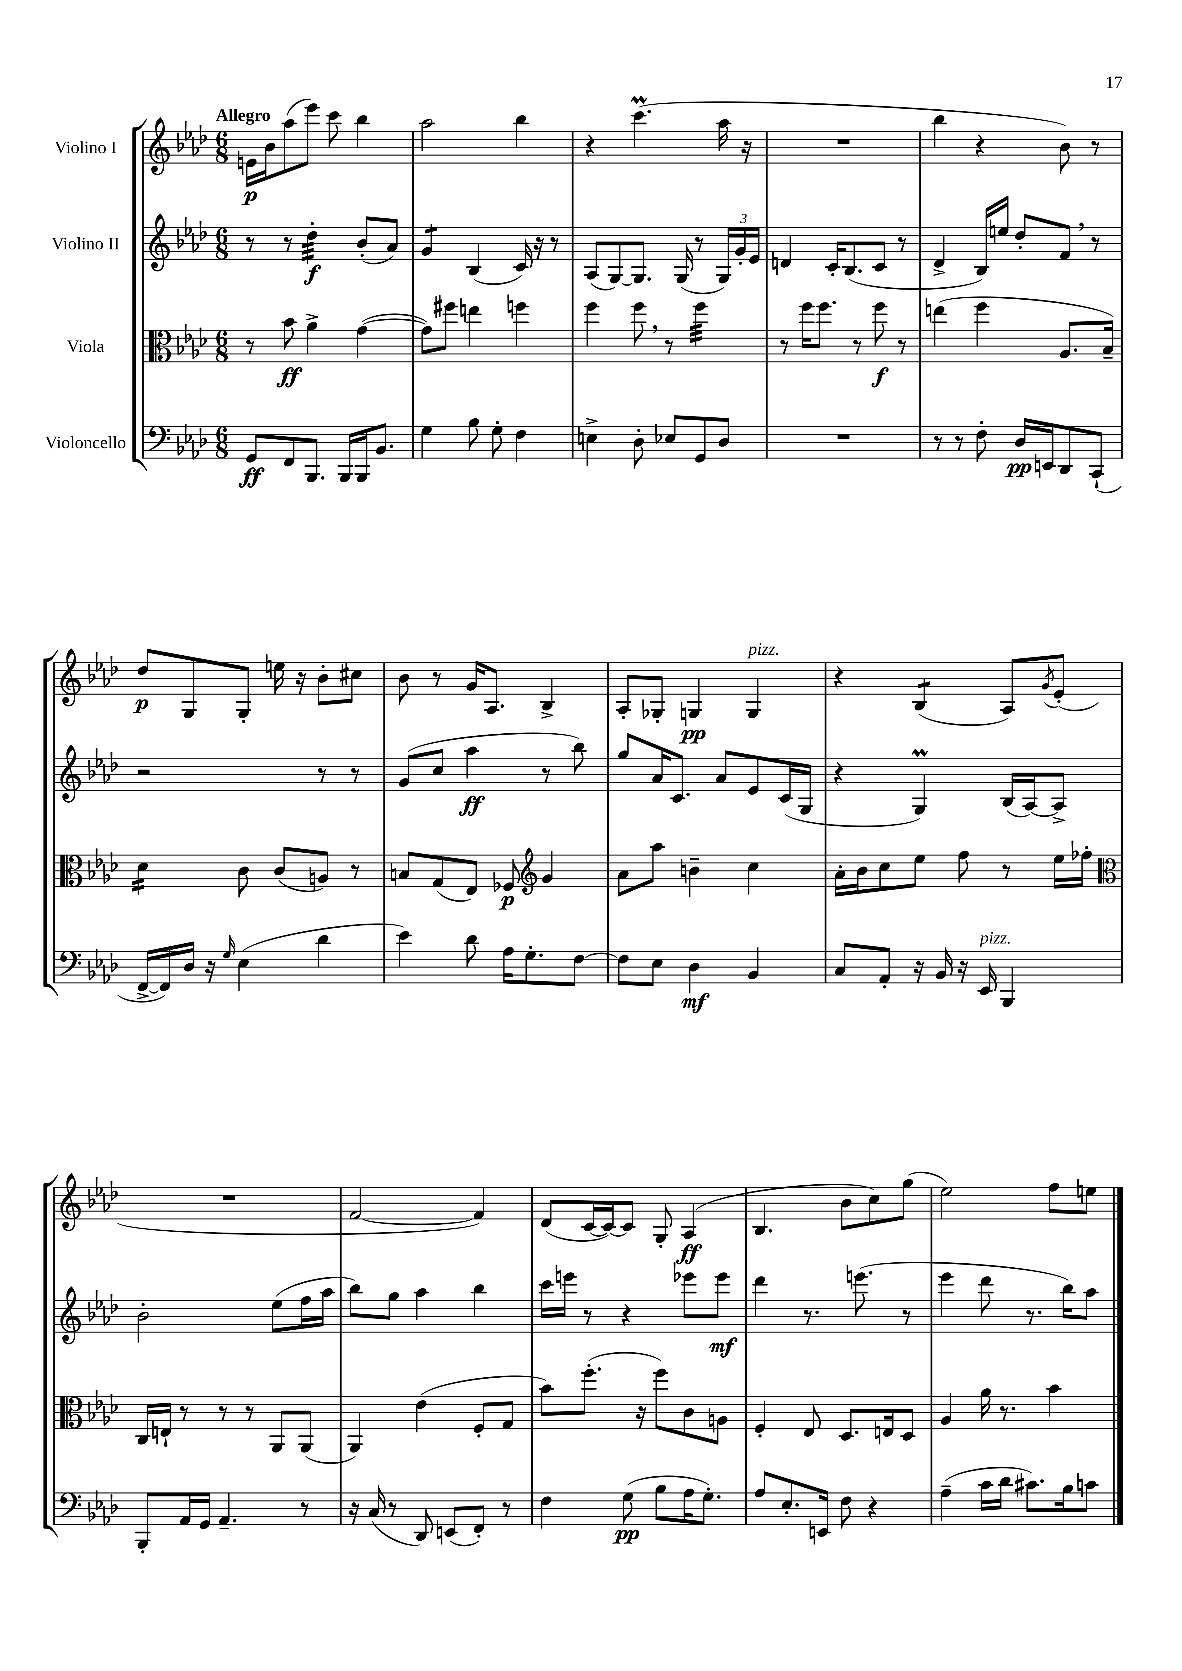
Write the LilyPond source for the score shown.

<<
\new StaffGroup <<
\new Staff = "s0" \with { instrumentName = "Violino I" } {
    \clef treble \key aes \major \numericTimeSignature \time 6/8 \tempo "Allegro"
    e'16\p bes'16 aes''8( ees'''8) c'''8 bes''4 |
    aes''2 bes''4 |
    r4 c'''4.\prall( aes''16 r16 |
    R2. |
    bes''4 r4 bes'8) r8 |
    des''8\p g8 g8-. e''16 r16 bes'8-. cis''8 |
    bes'8 r8 g'16 aes8. bes4-> |
    aes8-. ges8-. g4\pp g4^\markup { \italic "pizz." } |
    r4 bes4:8( aes8) \acciaccatura { g'8 } ees'8-.( |
    R2. |
    f'2~ f'4) |
    des'8( c'16~ c'16~) c'8 g8-. aes4\ff( |
    bes4. bes'8 c''8) g''8( |
    ees''2) f''8 e''8 \bar "|." |
}
\new Staff = "s1" \with { instrumentName = "Violino II" } {
    \clef treble \key aes \major \numericTimeSignature \time 6/8
    r8 r8 des''4:32-.\f bes'8-.( aes'8) |
    g'4:8 bes4( c'16) r16 r8 |
    aes8( g8~) g8. g16( r8 \tuplet 3/2 { g16) g'16-. ees'16 } |
    d'4 c'16-. bes8.( c'8 r8 |
    des'4-> bes16) e''16 des''8-. f'8 \breathe r8 |
    r2 r8 r8 |
    g'8( c''8 aes''4\ff r8 bes''8) |
    g''8 aes'16 c'8. aes'8 ees'8 c'16( g16 |
    r4 g4\prall) bes16( aes16~) aes8-> |
    bes'2-. ees''8( f''16 aes''16 |
    bes''8) g''8 aes''4 bes''4 |
    c'''16 e'''16 r8 r4 ees'''8 ees'''8\mf |
    des'''4 r8. e'''8.( r8 |
    ees'''4 des'''8 r8. bes''16) aes''8 \bar "|." |
}
\new Staff = "s2" \with { instrumentName = "Viola" } {
    \clef alto \key aes \major \numericTimeSignature \time 6/8
    r8 bes'8\ff aes'4-> g'4~( |
    g'8) fis''8 e''4 f''4 |
    f''4 f''8 \breathe r8 f''4:32 |
    r8 f''16 f''8. r8 f''8\f r8 |
    e''4( f''4 aes8. bes16--) |
    des'4:16 c'8 c'8( a8) r8 |
    b8 g8( ees8) fes8\p \clef treble g'4 |
    aes'8 aes''8 b'4-- c''4 |
    aes'16-. bes'16 c''8 ees''8 f''8 r8 ees''16 fes''16-. |
    \clef alto c16 e16-! r8 r8 r8 aes,8 aes,8( |
    aes,4) ees'4( f8-. g8 |
    bes'8) f''8.-.( r16 f''8) c'8 a8 |
    f4-. ees8 des8. e16 des8 |
    aes4 aes'16 r8. bes'4 \bar "|." |
}
\new Staff = "s3" \with { instrumentName = "Violoncello" } {
    \clef bass \key aes \major \numericTimeSignature \time 6/8
    g,8\ff f,8 bes,,8. bes,,16 bes,,16 bes,8. |
    g4 bes8 g8-. f4 |
    e4-> des8-. ees8 g,8 des8 |
    R2. |
    r8 r8 f8-. des16\pp e,16 des,8 c,8-!( |
    f,16~-> f,16) des16 r16 \grace { g16 } ees4( des'4 |
    ees'4) des'8 aes16 g8.-. f8~ |
    f8 ees8 des4\mf bes,4 |
    c8 aes,8-. r16 bes,16 r16 ees,16^\markup { \italic "pizz." } bes,,4 |
    bes,,8-. aes,16 g,16 aes,4.-- r8 |
    r16 c16( r8 des,8) e,8( f,8-.) r8 |
    f4 g8\pp( bes8 aes16 g8.-.) |
    aes8 ees8.-. e,16 f8 r4 |
    aes4--( c'16 des'16 cis'8.) bes16 c'8 \bar "|." |
}
>>
>>
\layout { \context { \Score \remove "Bar_number_engraver" } }
